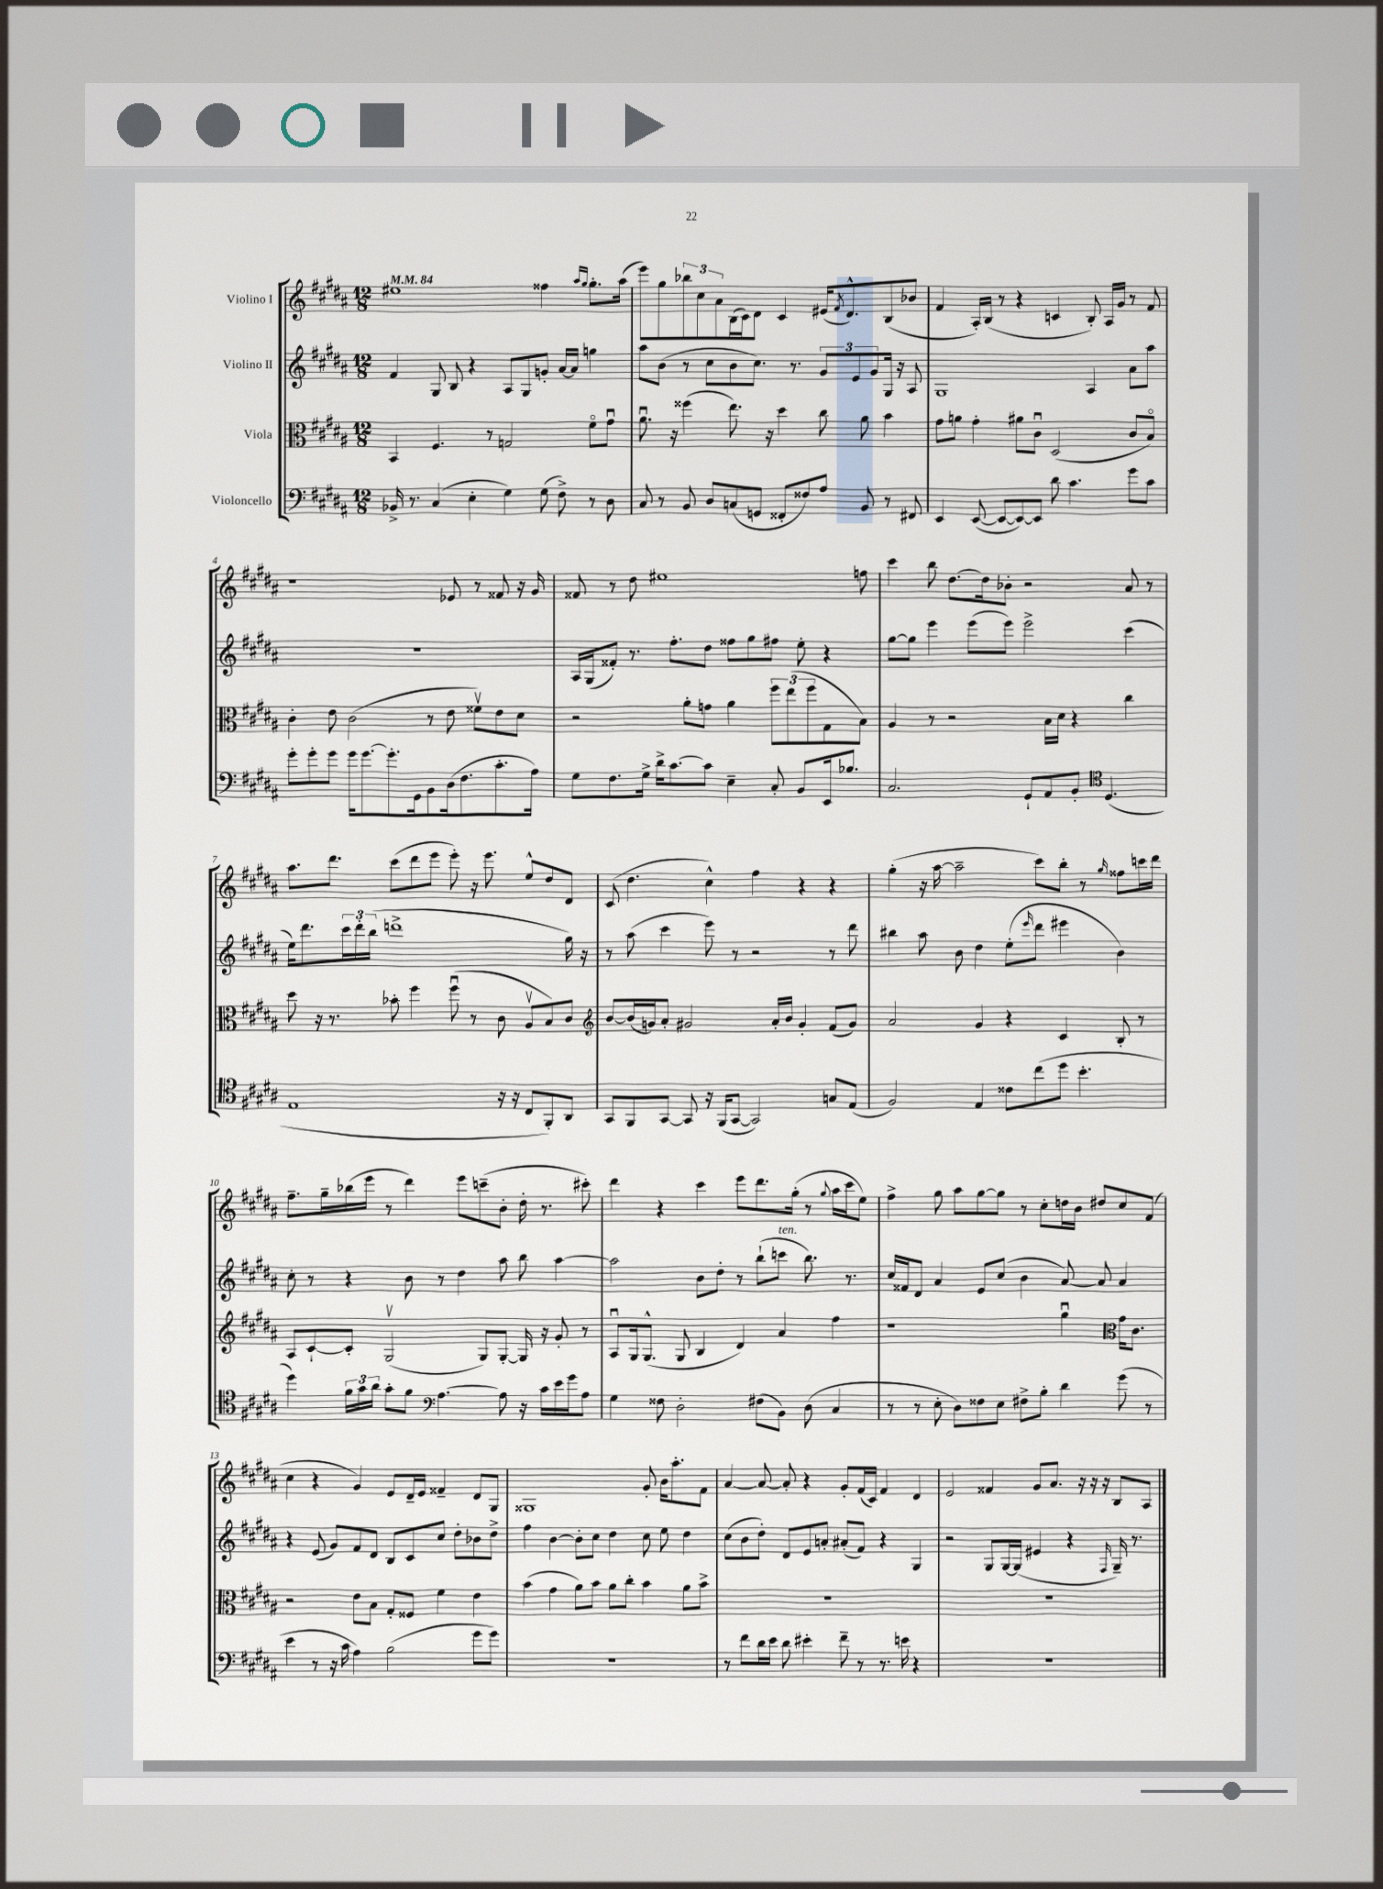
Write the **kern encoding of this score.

**kern	**kern	**kern	**kern
*part4	*part3	*part2	*part1
*staff4	*staff3	*staff2	*staff1
*I"Violoncello	*I"Viola	*I"Violino II	*I"Violino I
*clefF4	*clefC3	*clefG2	*clefG2
*k[f#c#g#d#a#]	*k[f#c#g#d#a#]	*k[f#c#g#d#a#]	*k[f#c#g#d#a#]
*M12/8	*M12/8	*M12/8	*M12/8
*MM84	*MM84	*MM84	*MM84
=1	=1	=1	=1
16BB-X^/	4BB/	4f#/	1ee#X
8.r	.	.	.
(4C#/	4.F#/	8G#/	.
.	.	8B/	.
4E'\	.	4r	.
.	8r	.	.
4G#\)	2Gn/	8A#/L	.
.	.	8G#/	.
(8G#\	.	8gn'/J	4ff##X\
8F#^\)	.	[16a#/LL	.
.	.	16a#/JJ]	.
.	.	.	16qqaa#/LL
.	.	.	16qqgg#/JJ
8r	8f#\L	4ggn\	8.gg#'\L
8D#\	8g#u\J	.	.
.	.	.	(16aa#\Jk
=2	=2	=2	=2
8C#/	8.a#u\	8aa#\L	8eee\L)
8r	.	(8b\J	8gg#\
.	16r	.	.
8BB/	(4ff##X\	8r	12bb-X\
.	.	.	12cc#\
8D#/L	.	8cc#\L	.
.	.	.	12a#\
(8Cn/	8.ee\)	8b\	(16B\L
.	.	.	16c#\J)
8GGn/J	.	8.cc#\J)	8d#\J
.	16r	.	.
8FF##X'/L	4dd#\	.	4c#/
.	.	8.r	.
8F##X/)	.	.	.
8A#/J	8cc#\	12g#/L	(16e#X/KL
.	.	.	8qf#/
.	.	.	8.d#^^/)
.	.	12e/	.
8BB/	8a#\	.	.
.	.	12g#/	.
8r	4b\	16G#/Jk	(8B/
.	.	16r	.
8FF#X/	.	8A#/	8b-X/J
=3	=3	=3	=3
4EE/	8g#\L	1G#	4f#/
.	8an\J	.	.
([8EE/	4g#'\	.	16A#'/LL)
.	.	.	(16B/JJ
8EE/L_	.	.	8r
8EE/_)	8a#X\L	.	4r
8EE/J]	8c#u\J	.	.
8d#\	(2D#/	.	4cn/
4.c#\	.	.	.
.	.	4A#/	8B'/)
.	.	.	16A#/LL
.	.	.	16g#/JJ
8g#\L	8c#/L	8a#\L	8r
8c#\J	8B/J)	8aa#\J	8f#/
!!LO:LB:g=z
=4	=4	=4	=4
8g#'\L	4c#'\	1.r	1r
8g#'\	.	.	.
8g#\J	8e\	.	.
16g#\KL	(2c#\	.	.
[8.g#\	.	.	.
8.g#'\]	.	.	.
16GG#\k	.	.	.
8BB\	8r	.	.
(16D#\k	8e\	.	8e-X/
8.F#\	.	.	.
.	8f##Xv\L)	.	8r
8.c#'\	8e\	.	8f##X/
.	8d#\J	.	16r
16A#\Jk)	.	.	16g#/
=5	=5	=5	=5
8G#\L	2r	16A#/LL	8f##X/
.	.	(16G#/J	.
8.F#\	.	8f##X'/J)	8r
.	.	8.r	8dd#\
16G#^\Jk	.	.	.
16d#^\KL	.	.	1ee#X
[8.c#\	.	8.ff#'\L	.
.	8a#'\L	.	.
8c#\J]	8gn\J	8dd#\J	.
4E~\	4a#\	8ff##X\L	.
.	.	8gg#\	.
8C#'/	12ff#\L	8ff#X\J	.
.	(12ee\	.	.
8BB/L	.	8ee'\	.
.	12ff#\	.	.
16EE/k	8G#\	4r	.
8.B-X/J	.	.	.
.	8B\J)	.	8ffn\
=6	=6	=6	=6
2.C#/	4A#/	[8gg#\L	4ccc#\
.	.	8gg#\J]	.
.	8r	4eee\	8bb\
.	2r	.	[8.dd#\L
.	.	(8eee\L	.
.	.	.	16dd#\k]
.	.	8eee\J)	8b-X'\J
8GG#`/L	.	2eee^\	2r
8AA#/	16B\LL	.	.
.	16d#\JJ	.	.
8BB'/J	4r	.	.
*clefC4	*	*	*
(4.D#/	.	.	.
.	4cc#\	(4ccc#\	8a#/
.	.	.	8r
!!LO:LB:g=z
=7	=7	=7	=7
1E	8dd#\	16ee\KL)	8.aa#\L
.	.	8.ddd#\	.
.	16r	.	.
.	8.r	.	8.ddd#\J
.	.	24ccc#\L	.
.	.	24ddd#'\	.
.	.	(24bb\JJ	.
.	8b-X'\	1dddn^	(8ccc#\L
.	4ff#\	.	8ddd#\
.	.	.	8eee\J
.	(8ff#u\	.	8eee'\)
.	8r	.	16r
.	.	.	8.eee\
16r	8c#\	.	.
16r	.	.	.
8C#/L	8A#v/L	.	8ee^^/L
8FF#'/)	8B/)	.	8dd#/
8AA#/J	8c#/J	16gg#\)	8d#/J
.	.	16r	.
=8	=8	=8	=8
*	*clefG2	*	*
8GG#/L	[8b/L	8r	(8c#/
8FF#/	(16b/L]	(8aa#\	4.dd#\
.	16gn/J)	.	.
[8GG#/J	8a#'/J	4ccc#\	.
8GG#/]	2g#X/	.	.
16r	.	8eee\)	4cc#^^\)
(16FF#/KL	.	.	.
[8GG#/J	.	8r	.
2GG#/])	.	2r	4ff#\
.	16a#'/LL	.	.
.	16b/JJ	.	.
.	4g#'/	.	4r
8Gn/L	(8f#/L	8r	4r
(8E/J	8g#/J)	8ddd#\	.
=9	=9	=9	=9
2F#/)	2a#/	4bb#X\	(4gg#'\
.	.	8aa#\	16r
.	.	.	[16aa#\
.	.	8b\	2aa#~\]
4E/	4g#/	4dd#\	.
8c##X\L	4r	(8ee'\L	.
.	.	16qqeee/	.
(8cc#\	.	8ddd#\J	8ccc#\L)
8dd#\J	4c#/	4eee#X\	8bb'\J
4.b'\	.	.	8r
.	.	.	16qqgg#/
.	8B'/	4b\)	8ff##X\L
.	8r	.	16cccn\L
.	.	.	16ddd#\JJ
!!LO:LB:g=z
=10	=10	=10	=10
4dd#\)	8A#/L	8cc#'\	8.ff#~\L
.	[8c#`/	8r	.
.	.	.	16gg#~\L
24f#\LL	8c#'/J]	4r	(16bb-X\
24g#\	.	.	.
.	.	.	16eee\JJ
24a#\JJ	.	.	.
8g#'\L	(2G#v/	.	8r
8f#\J	.	8b\	4ddd#\)
*clefF4	*	*	*
[4.A#\	.	8r	.
.	.	4dd#\	8eee\L
.	8G#/L)	.	(8cccn~\
8A#\]	[8G#'/J	8aa#\	8b'\J
16r	16G#/]	8bb\	16dd#'\
16c#\LL	16r	.	8.r
16e\	8g#'/	[4aa#\	.
16g#\J	.	.	.
8A#\J	8r	.	8ccc#X'\)
=11	=11	=11	=11
4G#\	8A#u/L	2aa#\]	4ddd#\
.	16G#/k	.	.
.	(8.G#^^/J	.	.
8F##X\	.	.	4r
2D#'\	8G#/	.	.
.	4B/	8b\L	4ccc#\
.	.	8dd#'\J	.
.	4d#/)	8r	8eee\L
(8F#X\L	.	(8bb`\L	8.ddd#\
!	!	!LO:TX:a:i:t=ten.	!
8BB\J)	4a#/	8cccn\J	.
.	.	.	(16gg#'\Jk
(8D#\	.	8.bb\)	8r
.	.	.	8qqgg#/
4C#/	4ff#\	.	16aa#\LL
.	.	8.r	16ccc#\J
.	.	.	8ee\J)
=12	=12	=12	=12
8r	1r	16cc#/LL	4ff#^\
.	.	16f##X/J	.
8r	.	8d#/J	.
8E'\	.	4a#/	8gg#\
8D#\L)	.	.	8aa#\L
8F##X\	.	8e/L	[8gg#\
8E\J	.	(8cc#/J	8gg#\J]
8F#X^\L	.	4b\	8r
8B'\J	.	.	8cc#'\L
4d#\	4gg#u\	[8a#/)	16ddn\L
.	.	.	16b\JJ
.	.	8a#/]	8dd#X/L
*	*clefC3	*	*
(8g#\	16g#\KL	4a#/	8cc#/
.	8.c#\J	.	.
8r	.	.	(8f#/J
!!LO:LB:g=z
=13	=13	=13	=13
4e\	2r	4r	4cc#\
8r	.	(8e/	4r
16r	.	8g#/L)	.
16c#\	.	.	.
4A#\)	8e\L	8f#/	4g#/)
.	8B\J	8d#/J	.
(2B\	8G#'/L	8B/L	8e/L
.	8F##X/J	8c#/	16d#~/L
.	.	.	16e/JJ
.	4f#\	8cc#/J	4f##X~/
.	.	8dd#'\L	.
8g#\L	4e\	8b-X\	8d#/L
8g#\J)	.	8dd#^\J	8G#/J
=14	=14	=14	=14
1.r	(4b\	4ff#\	1G##X
.	4g#\	[4b\	.
.	8a#\L)	8b'\L]	.
.	8b\J	8cc#\J	.
.	8a#\L	4dd#\	.
.	8cc#'\J	.	.
.	4b\	8cc#\	8g#'/
.	.	8ee\	16b\KL
.	.	.	8.aa#'\
.	8a#\L	4dd#\	.
.	8b^\J	.	8f#\J
=15	=15	=15	=15
8r	1.r	(8cc#\L	[4a#/
8f#\L	.	8b\	.
16d#\L	.	8dd#'\J)	8a#/_
16e\JJ	.	.	.
8d#\	.	8d#/L	8a#'/]
4e#X'\	.	8e/	4r
.	.	8an'/J	.
8f#~\	.	(8a#X'/L	8g#'/L
8r	.	8f#/J)	(16f#/L
.	.	.	16c#/JJ)
8.r	.	4r	4f#/
16en\	.	.	.
4r	.	4G#/	4d#/
=16	=16	=16	=16
1.r	1.r	2r	2e/
.	.	8G#/L	4f##X/
.	.	[16G#/L	.
.	.	(16G#/JJ]	.
.	.	4e#X/	8g#/L
.	.	.	8.a#/J
.	.	4r	.
.	.	.	16r
.	.	.	16r
.	.	.	16r
.	.	16qqF#/	.
.	.	16G#~/)	8B/L
.	.	8.r	.
.	.	.	8A#/J
==	==	==	==
*-	*-	*-	*-
